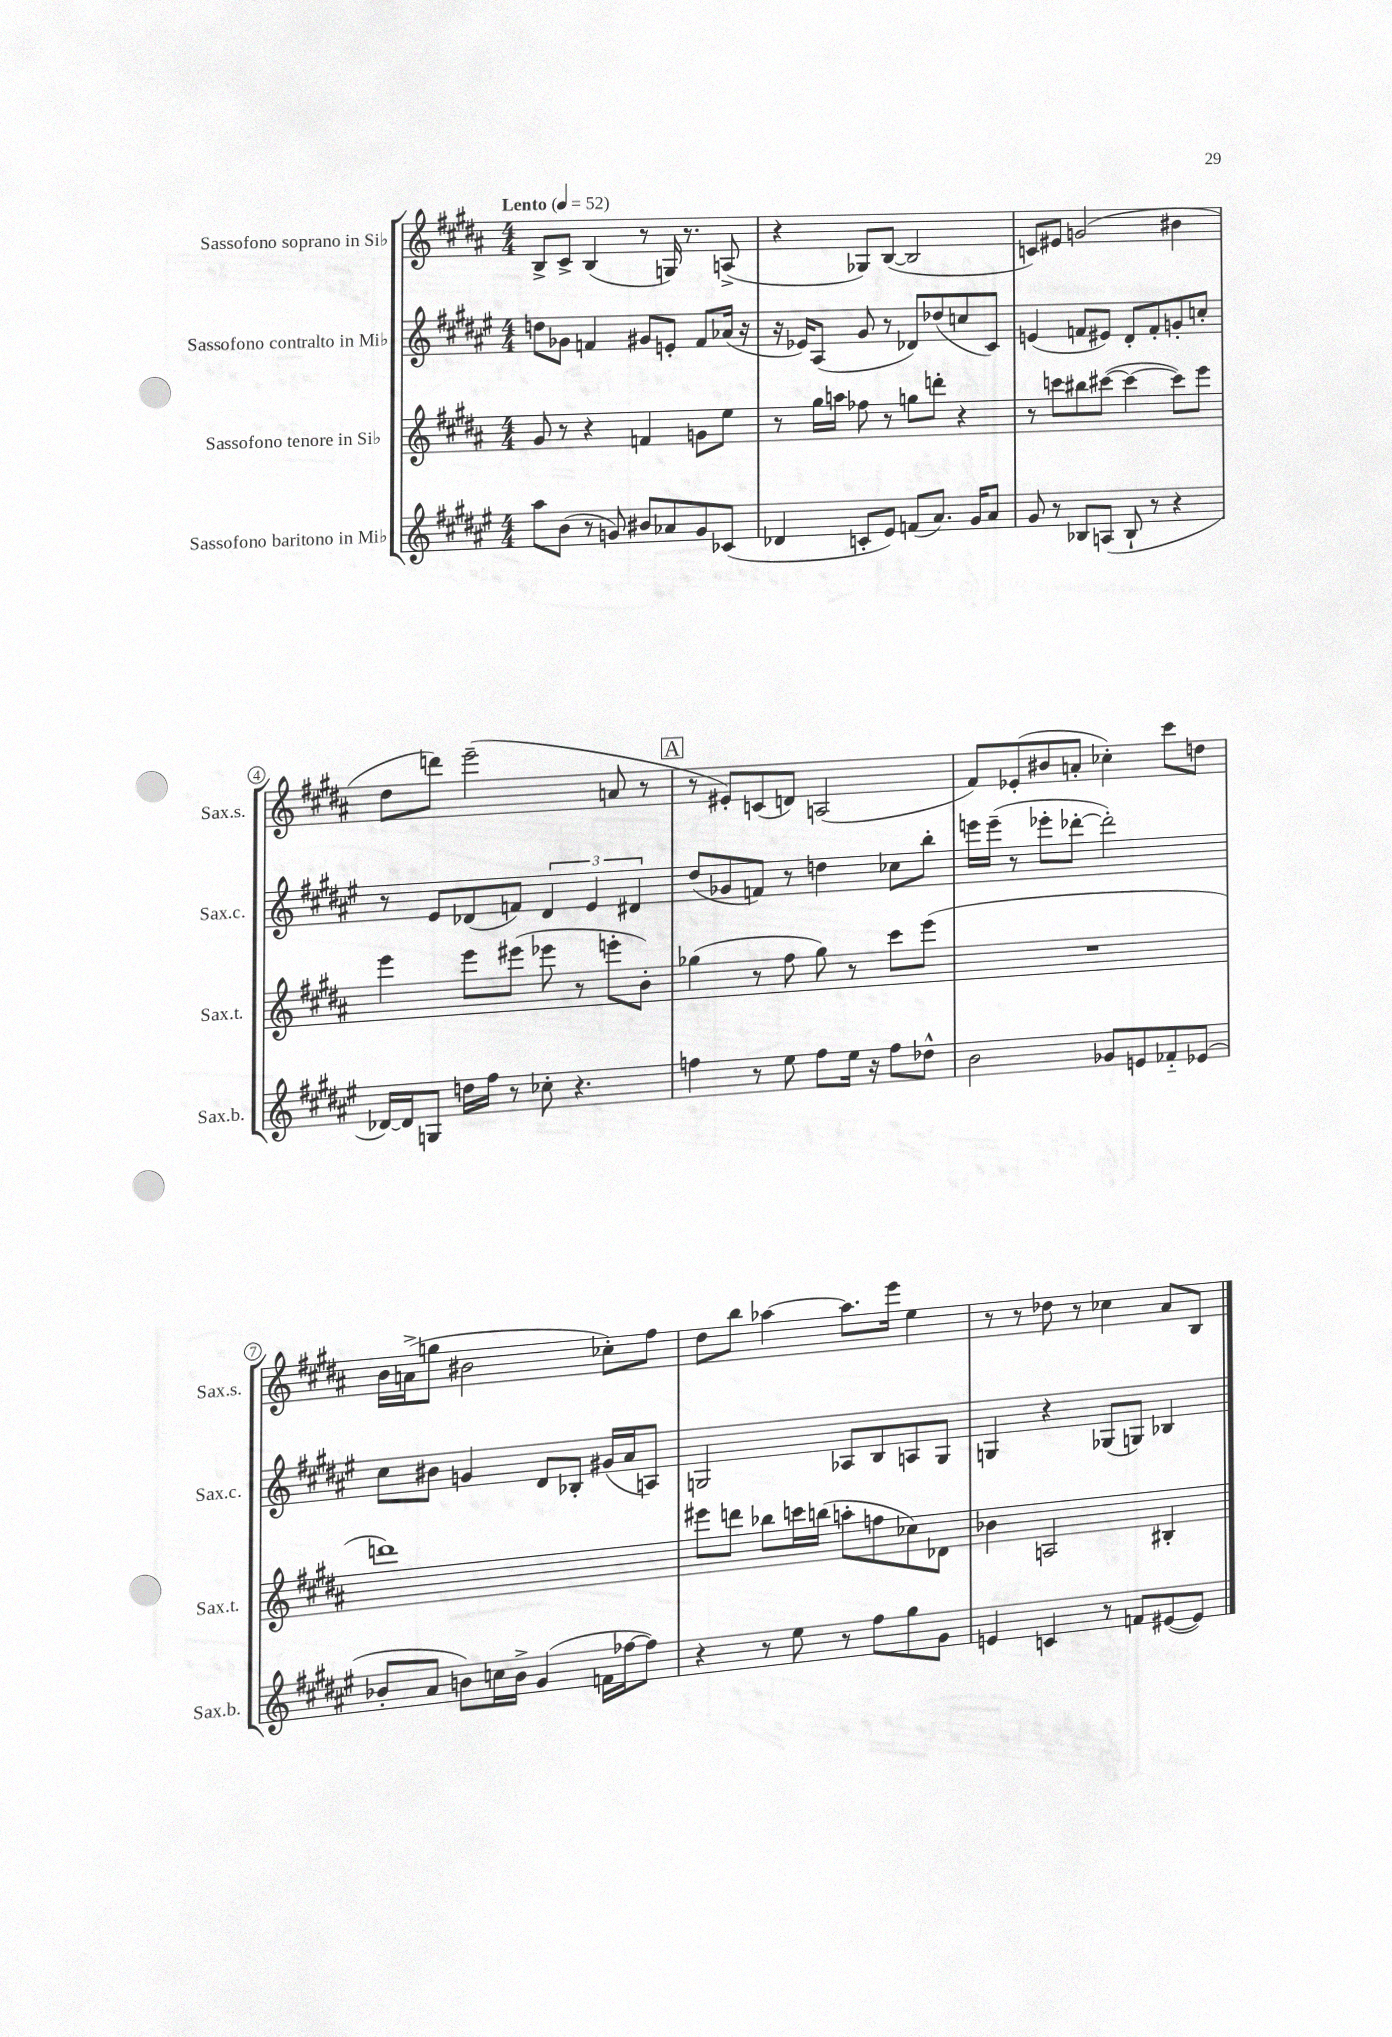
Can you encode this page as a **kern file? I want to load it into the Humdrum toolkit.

**kern	**kern	**kern	**kern
*part4	*part3	*part2	*part1
*staff4	*staff3	*staff2	*staff1
*I"Sassofono baritono in Mi♭	*I"Sassofono tenore in Si♭	*I"Sassofono contralto in Mi♭	*I"Sassofono soprano in Si♭
*I'Sax.b.	*I'Sax.t.	*I'Sax.c.	*I'Sax.s.
*clefG2	*clefG2	*clefG2	*clefG2
*k[f#c#g#d#a#e#]	*k[f#c#g#d#a#]	*k[f#c#g#d#a#e#]	*k[f#c#g#d#a#]
*M4/4	*M4/4	*M4/4	*M4/4
*MM52	*MM52	*MM52	*MM52
=1	=1	=1	=1
!	!	!	!LO:TX:a:B:t=Lento
8aa#\L	8g#/	8ddn\L	8B^/L
(8b\J	8r	8g-X\J	8c#^/J
8r	4r	4fn/	(4B/
8gn/)	.	.	.
8b#X/L	4fn/	8g#X/L	8r
8a-X/	.	8en'/J	16Gn/)
.	.	.	8.r
8g/	8gn\L	8f/L	.
(8c-X/J	8ee\J	(16a-X/Jk	(8An^/
.	.	16r	.
=2	=2	=2	=2
4d-X/	8r	16r	4r
.	.	16e-X/KL)	.
.	16gg#\LL	(8A#/J	.
.	16aan\JJ	.	.
8cn'/L	8ff-X\	8g#/	8G-X/L)
8e#/J)	8r	8r	([8B/J
(8fn/L	8ggn\L	8d-X/L)	2B/]
8.a#/J)	8dddn'\J	(8dd-X/	.
.	4r	8ccn/	.
16g#/KL	.	.	.
8a#/J	.	8c#/J)	.
=3	=3	=3	=3
8g#/	8r	(4en/	8cn/L)
8r	8cccn\L	.	8e#X/J
8B-X/L	8bb#X\	8fn/L	(2gn/
(8An/J	([8ccc#X\J	8e#X/J)	.
8B-`/	4ccc#\_	8d#'/L	.
8r	.	8f'/	.
4r	8ccc#\L])	8gn'/	4b#X\
.	8eee\J	8ccn'/J	.
!!LO:LB:g=z
=4	=4	=4	=4
[16d-X/LL)	4eee\	8r	8dd#\L
16d-/J]	.	.	.
8Gn/J	.	8e#/L	8dddn\J)
16ddn\LL	8eee\L	(8d-X/	(2eee~\
16ff#\JJ	.	.	.
8r	(8eee#X\J	8fn/J)	.
8cc-X'\	8eee-X\	6d-/	.
4.r	8r	.	.
.	.	6e#/	.
.	8eeen'\L	.	8an/
.	.	6d#X/	.
.	8b'\J)	.	8r
!!LO:REH:place=s1:t=A
=5	=5	=5	=5
4ffn\	(4gg-X\	(8dd#/L	8r
.	.	8g-X/	8e#X'/L)
8r	8r	8fn/J)	(8cn/
8ee#\	8ff#\	8r	8dn/J)
8ff\L	8gg-\)	4ddn\	(2An/
16ee#\Jk	8r	.	.
16r	.	.	.
8ff\L	8ccc#\L	8cc-X\L	.
8dd-X^^\J	(8eee\J	8bb'\J	.
=6	=6	=6	=6
2b\	1r	16eeen\LL	8f#/L)
.	.	(16eee~\JJ	.
.	.	8r	(8e-X'/
.	.	8eee-X'\L	8b#X/
.	.	[8ddd-X'\J	8an'/J
8g-X/L	.	2ddd-'\])	4cc-X'\)
8en/	.	.	.
8f-X/	.	.	8ccc#\L
(8e-X/J	.	.	8ddn\J
!!LO:LB:g=z
=7	=7	=7	=7
8b-X'/L	1dddn)	8cc#\L	16b\LL
.	.	.	(16an^\J
8a#/J	.	8b#X\J	8ggn\J
8bn\L)	.	4gn/	2b#X\
16ccn\L	.	.	.
16b^\JJ	.	.	.
(4g#/	.	8d#/L	.
.	.	8B-X'/J	.
16fn\LL	.	(16g#X/LL	8cc-X'\L)
[16ff-X\J	.	16a#/J	.
8ff-\J])	.	8An/J)	8ff#\J
=8	=8	=8	=8
4r	8eee#X\L	2Gn/	8dd#\L
.	8dddn\J	.	8bb\J
8r	8bb-X\L	.	[4aa-X\
8ee#\	16cccn\L	.	.
.	(16bbn\JJ	.	.
8r	8aan'\L	8A-X/L	8.aa-\L]
8ff#\L	8ffn\	8B/	.
.	.	.	16eee\Jk
8gg#\	8cc-X\)	8An/	4ee\
8g#\J	8d-X\J	8G/J	.
=9	=9	=9	=9
4en/	4b-X\	4Gn/	8r
.	.	.	8r
4cn/	2An/	4r	8dd-X\
.	.	.	8r
8r	.	(8G-X/L	4cc-X\
8fn/L	.	8Gn/J)	.
([8e#X/	4B#X'/	4B-X/	8a#/L
8e#/J])	.	.	8B/J
==	==	==	==
*-	*-	*-	*-
